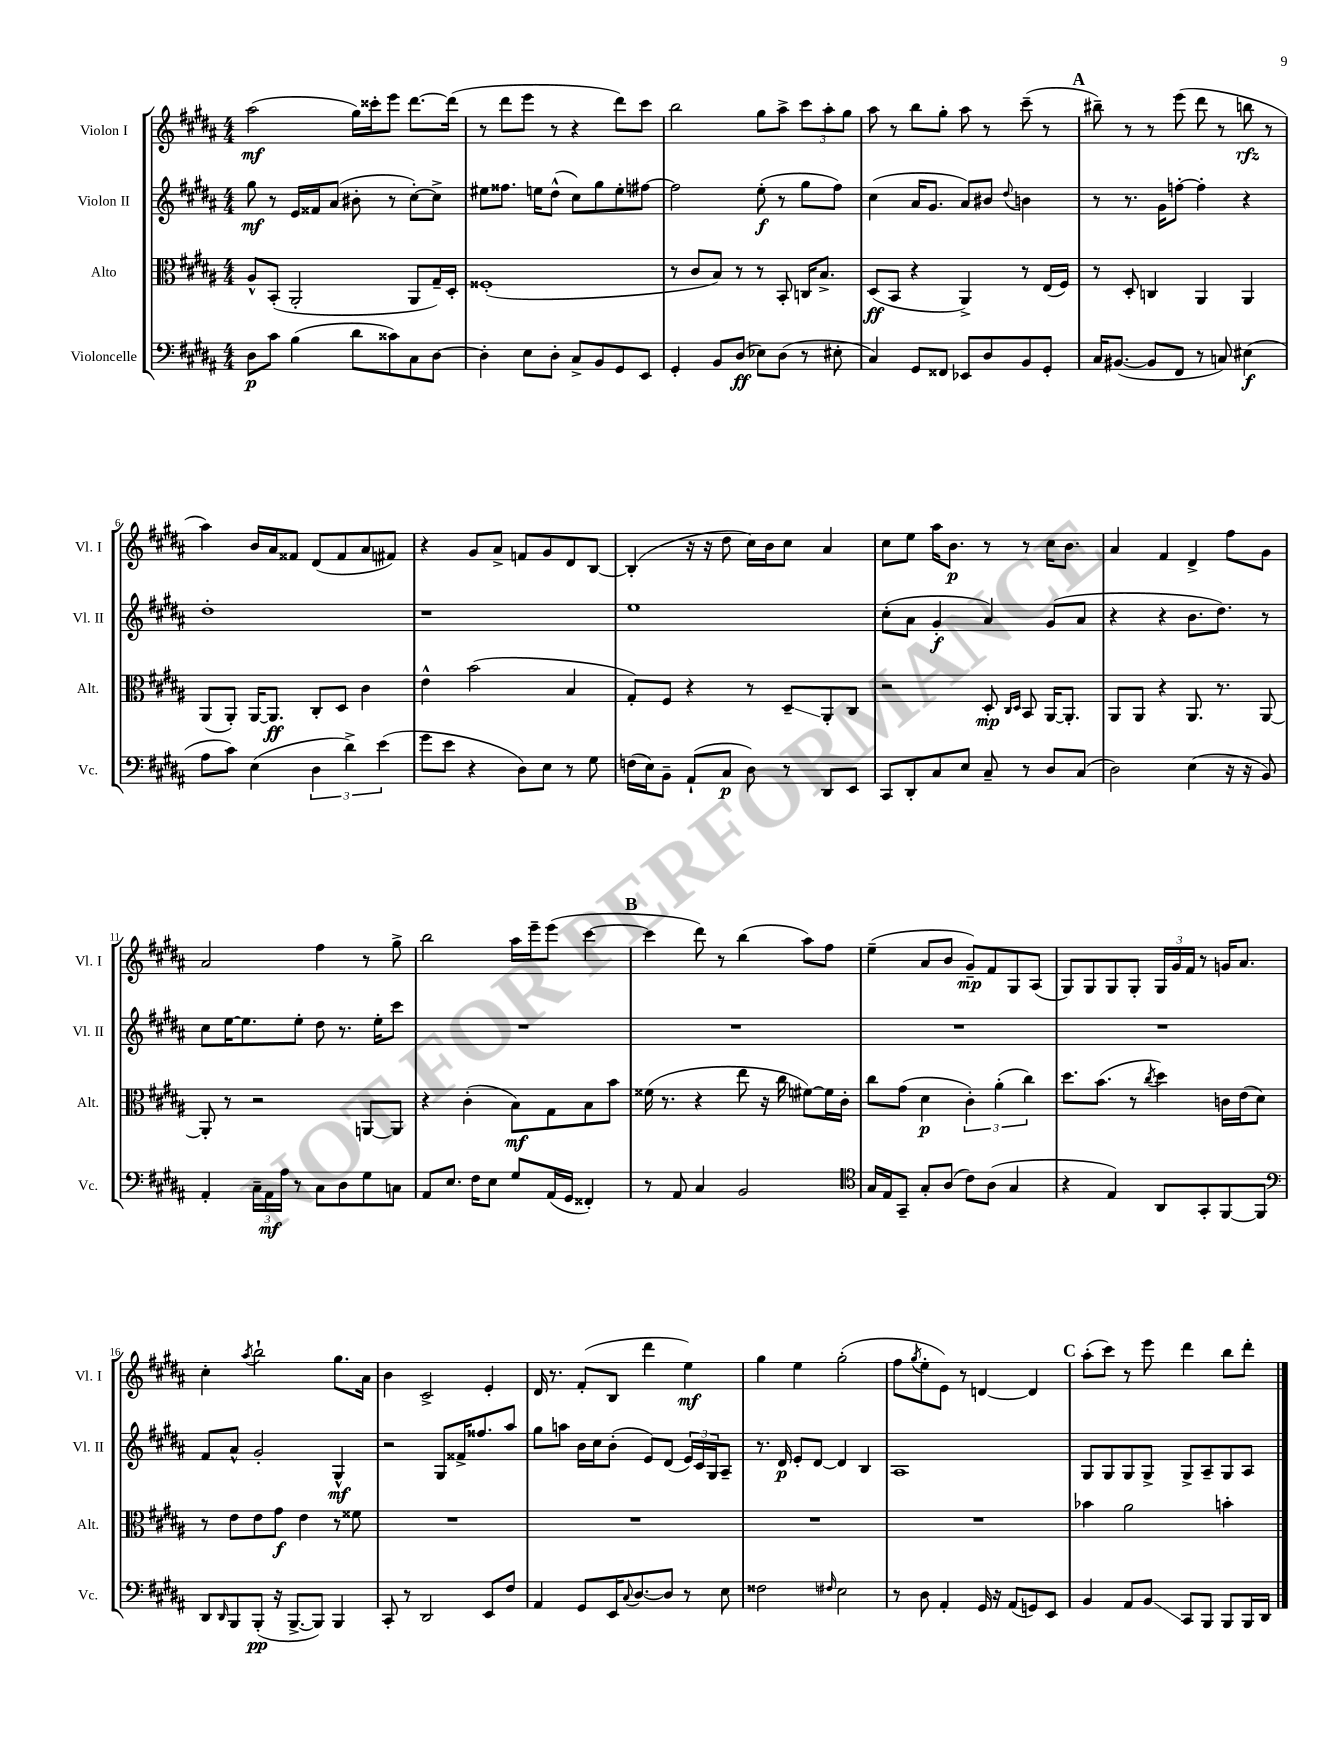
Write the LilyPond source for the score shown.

<<
\new StaffGroup <<
\new Staff = "s0" \with { instrumentName = "Violon I" shortInstrumentName = "Vl. I" } {
    \clef treble \key b \major \numericTimeSignature \time 4/4
    ais''2\mf( gis''16) cisis'''16-. e'''8 dis'''8.~ dis'''16( |
    r8 dis'''8 e'''8 r8 r4 dis'''8) cis'''8 |
    b''2 gis''8 ais''8-> \tuplet 3/2 { cis'''8 ais''8-. gis''8 } |
    ais''8 r8 b''8 gis''8-. ais''8 r8 cis'''8--( r8 |
    \mark \markup { \bold "A" } bis''8--) r8 r8 e'''8( dis'''8 r8 b''8\rfz r8 |
    ais''4) b'16 ais'16 fisis'8 dis'8( fisis'8 ais'8 fis'8) |
    r4 gis'8 ais'8-> f'8 gis'8 dis'8 b8~ |
    b4-.( r16 r16 dis''8 cis''16) b'16 cis''8 ais'4 |
    cis''8 e''8 ais''16 b'8.\p r8 r8 cis''16 b'8. |
    ais'4 fis'4 dis'4-> fis''8 gis'8 |
    ais'2 fis''4 r8 gis''8-> |
    b''2 ais''16 e'''16-- e'''8( cis'''4~ |
    \mark \markup { \bold "B" } cis'''4 dis'''8) r8 b''4( ais''8) fis''8 |
    e''4--( ais'8 b'8 gis'8--\mp) fis'8 gis8 ais8( |
    gis8) gis8 gis8 gis8-. \tuplet 3/2 { gis16 gis'16 fis'16 } r8 g'16 ais'8. |
    cis''4-. \acciaccatura { ais''8 } b''2-! gis''8. ais'16 |
    b'4 cis'2-> e'4-. |
    dis'16 r8. fis'8-.( b8 dis'''4 e''4\mf) |
    gis''4 e''4 gis''2-.( |
    fis''8 \acciaccatura { gis''8 } e''8-. e'8) r8 d'4~ d'4 |
    \mark \markup { \bold "C" } ais''8-.( cis'''8) r8 e'''8 dis'''4 b''8 dis'''8-. \bar "|." |
}
\new Staff = "s1" \with { instrumentName = "Violon II" shortInstrumentName = "Vl. II" } {
    \clef treble \key b \major \numericTimeSignature \time 4/4
    gis''8\mf r8 e'16 fisis'16 ais'8( bis'8-. r8 cis''8~-.) cis''8-> |
    eis''8 fisis''8. e''16 dis''8-^( cis''8) gis''8 e''8-. fis''8~ |
    fis''2 e''8-.\f( r8 gis''8 fis''8) |
    cis''4( ais'16 gis'8. ais'8) bis'8 \appoggiatura { dis''8 } b'4 |
    \mark \markup { \bold "A" } r8 r8. gis'16 f''8~-. f''4-. r4 |
    dis''1-. |
    r1 |
    e''1 |
    cis''8-.( ais'8 gis'4-.\f ais'4) gis'8( ais'8 |
    r4 r4 b'8. dis''8.) r8 |
    cis''8 e''16~ e''8. e''8-. dis''8 r8. e''16-. cis'''8 |
    R1 |
    \mark \markup { \bold "B" } R1 |
    R1 |
    R1 |
    fis'8 ais'8-^ gis'2-. gis4-^\mf |
    r2 gis8 fisis'16-> fisis''8. ais''8 |
    gis''8 a''8 b'16 cis''16 b'8-.( e'8) dis'8( \tuplet 3/2 { e'16) cis'16 gis16 } ais8-- |
    r8. dis'16\p e'8-. dis'8~ dis'4 b4 |
    ais1 |
    \mark \markup { \bold "C" } gis8 gis8 gis8 gis8-> gis8-> ais8-- gis8 ais8 \bar "|." |
}
\new Staff = "s2" \with { instrumentName = "Alto" shortInstrumentName = "Alt." } {
    \clef alto \key b \major \numericTimeSignature \time 4/4
    ais8-^ b,8-.( ais,2-. ais,8 gis16--) dis16-. |
    fisis1-.( |
    r8 cis'8 b8) r8 r8 b,8-. c16 b8.-> |
    dis8\ff( b,8 r4 ais,4->) r8 e16( fis16) |
    \mark \markup { \bold "A" } r8 dis8-. c4 ais,4 ais,4 |
    ais,8( ais,8-.) ais,16~ ais,8.\ff cis8-. dis8 cis'4 |
    e'4-^ b'2( b4 |
    gis8-.) fis8 r4 r8 dis8--\glissando ais,8-. cis8 |
    r2 dis8-.\mp \grace { cis16 dis16 } b,8 ais,16~ ais,8.-. |
    ais,8 ais,8 r4 ais,8. r8. ais,8~ |
    ais,8-. r8 r2 a,8~ a,8 |
    r4 cis'4-.( b8\mf) gis8 b8 b'8 |
    \mark \markup { \bold "B" } fisis'16( r8. r4 e''8 r16 cis''16 fis'8~) fis'16 cis'16-. |
    cis''8 gis'8( dis'4\p \tuplet 3/2 { cis'4-.) ais'4-.( cis''4) } |
    dis''8. b'8.( r8 \acciaccatura { cis''8 } dis''4) c'16 e'16( dis'8) |
    r8 e'8 e'8 gis'8\f e'4 r8 fisis'8 |
    R1 |
    R1 |
    R1 |
    R1 |
    \mark \markup { \bold "C" } bes'4 ais'2 b'4-. \bar "|." |
}
\new Staff = "s3" \with { instrumentName = "Violoncelle" shortInstrumentName = "Vc." } {
    \clef bass \key b \major \numericTimeSignature \time 4/4
    dis8\p cis'8 b4( dis'8 cisis'8) cis8 dis8~ |
    dis4-. e8 dis8-. cis8-> b,8 gis,8 e,8 |
    gis,4-. b,8 dis8\ff( ees8) dis8( r8 eis8-. |
    cis4) gis,8 fisis,8 ees,8 dis8 b,8 gis,8-. |
    \mark \markup { \bold "A" } cis16 bis,8.~( bis,8 fis,8 r8 c8) eis4\f( |
    ais8 cis'8) e4( \tuplet 3/2 { dis4 dis'4->) e'4( } |
    gis'8 e'8 r4 dis8) e8 r8 gis8 |
    f16( e16) b,8-- ais,8-!( cis8\p dis8) r8 dis,8 e,8 |
    cis,8 dis,8-. cis8 e8 cis8-- r8 dis8 cis8( |
    dis2) e4( r16 r16 b,8) |
    ais,4-. \tuplet 3/2 { cis16-- ais,16\mf ais16 } r8 cis8 dis8 gis8 c8 |
    ais,8 e8. fis16 e8 gis8 ais,16( gis,16 fisis,4-.) |
    \mark \markup { \bold "B" } r8 ais,8 cis4 b,2 |
    \clef tenor gis16 e16 gis,8-- gis8-. ais8( cis'8) ais8( gis4 |
    r4 e4) ais,8 gis,8-. fis,8~ fis,8 |
    \clef bass dis,8 \grace { dis,16 } b,,8 b,,8-.\pp( r16 b,,8.~-> b,,8) b,,4 |
    cis,8-. r8 dis,2 e,8 fis8 |
    ais,4 gis,8 e,16 \appoggiatura { cis8 } dis8.~ dis8 r8 e8 |
    fisis2 \grace { fis16 } e2 |
    r8 dis8 ais,4-. gis,16 r16 ais,8( g,8) e,8 |
    \mark \markup { \bold "C" } b,4 ais,8 b,8\glissando cis,8 b,,8 b,,8 b,,16 dis,16 \bar "|." |
}
>>
>>
